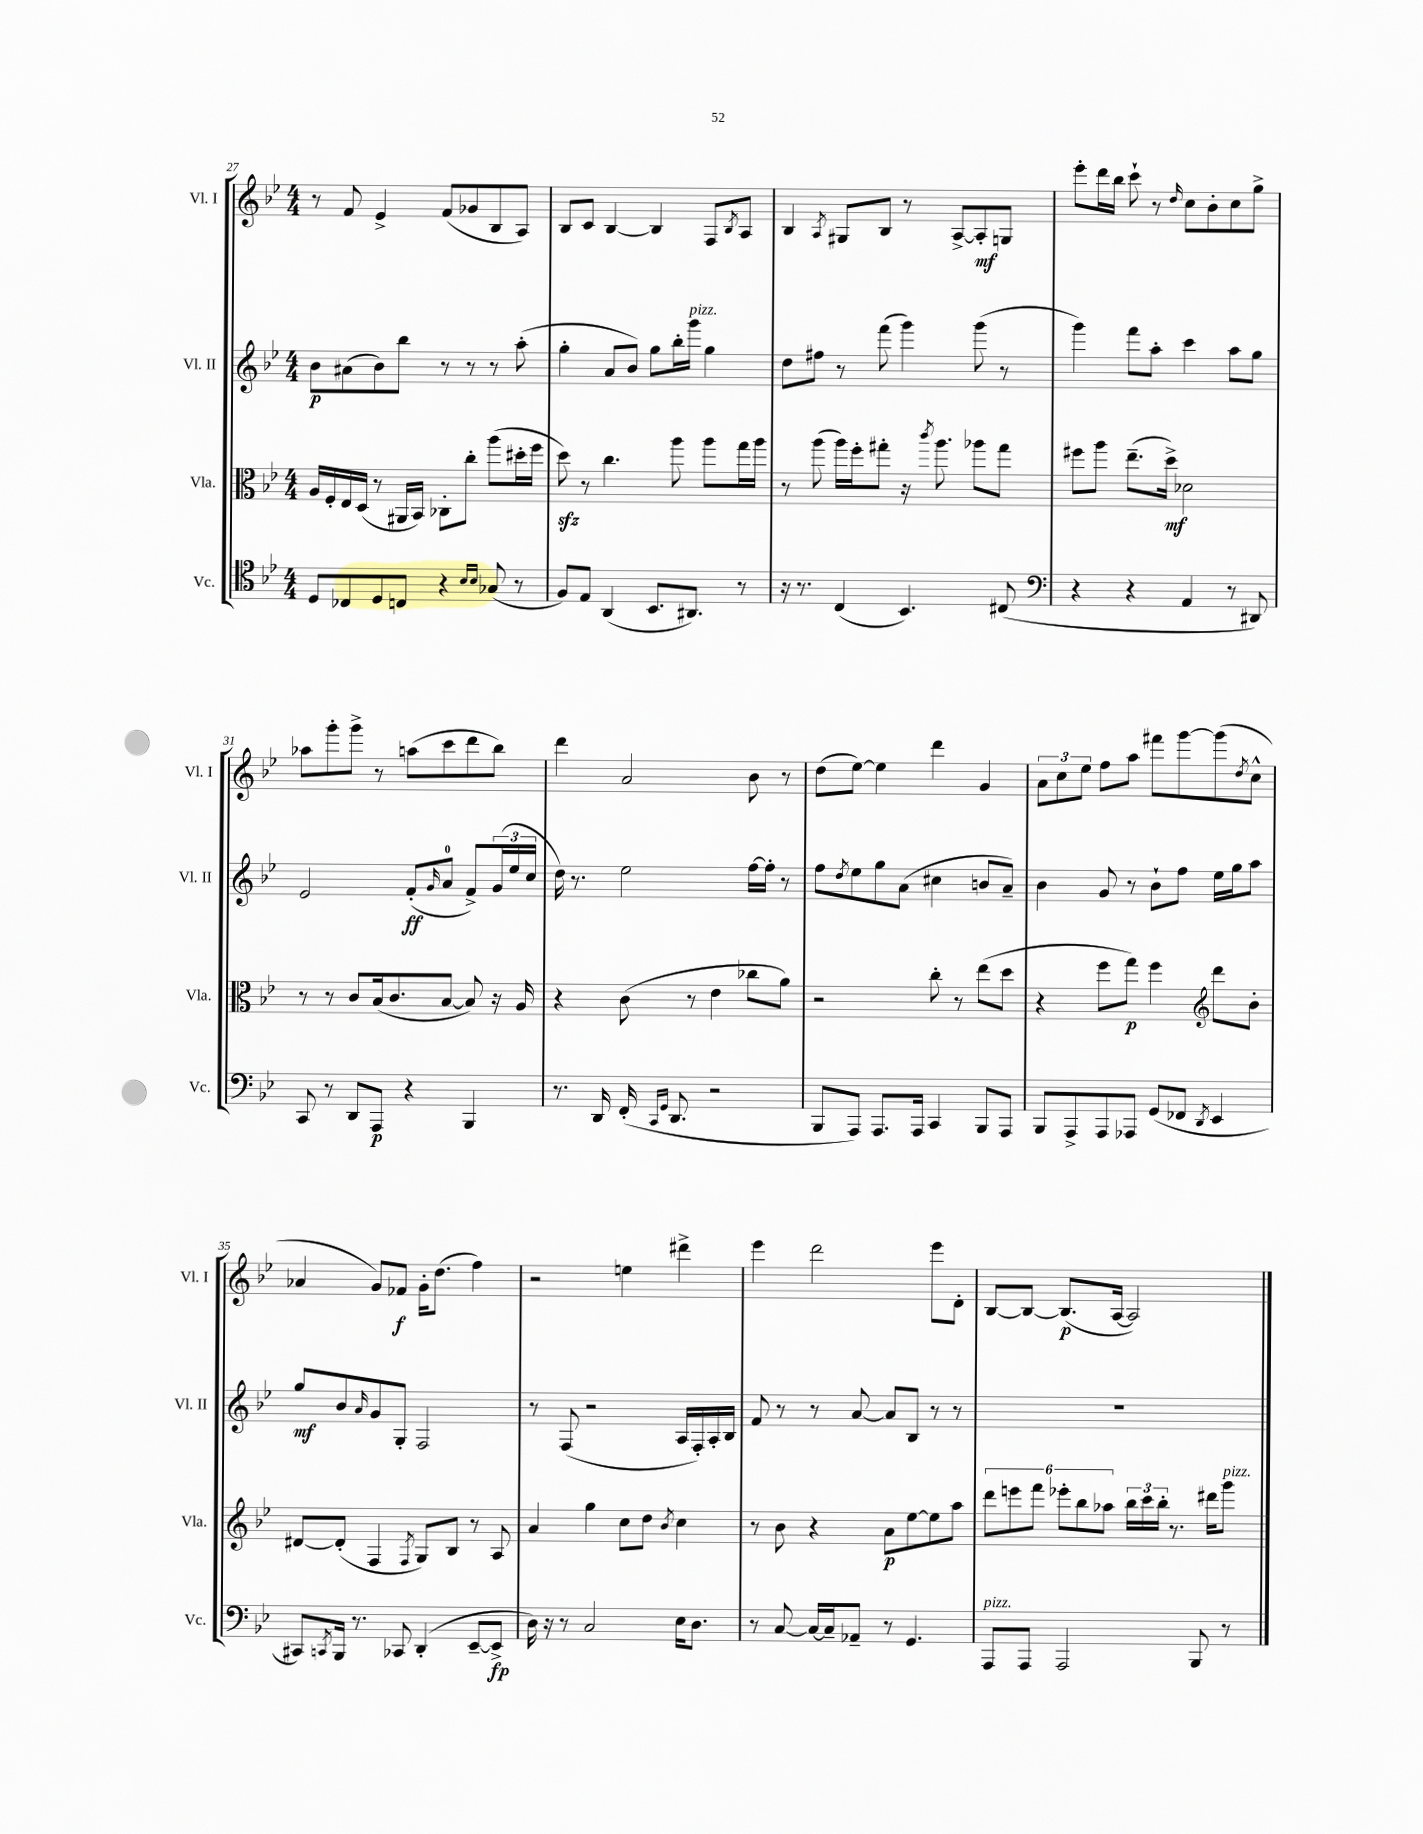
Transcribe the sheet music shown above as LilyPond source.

<<
\new StaffGroup <<
\new Staff = "s0" \with { instrumentName = "Vl. I" shortInstrumentName = "Vl. I" } {
    \clef treble \key bes \major \numericTimeSignature \time 4/4
    r8 f'8 ees'4-> f'8( ges'8 bes8 a8) |
    bes8 c'8 bes4~ bes4 f8 \acciaccatura { bes8 } a8 |
    bes4 \acciaccatura { a8 } gis8 bes8 r8 a8~-> a8-.\mf g8 |
    ees'''8-. d'''16 bes''16 c'''8-! r8 \grace { d''16 } c''8 bes'8-. c''8 g''8-> |
    aes''8 g'''8-. g'''8-> r8 a''8( c'''8 d'''8 bes''8) |
    d'''4 a'2 bes'8 r8 |
    d''8( ees''8~) ees''4 d'''4 g'4 |
    \tuplet 3/2 { a'8 c''8 ees''8 } f''8 a''8 fis'''8 g'''8~ g'''8( \acciaccatura { d''8 } c''8-^ |
    aes'4 g'8) fes'8\f g'16-. d''8.( f''4) |
    r2 e''4 dis'''4-> |
    ees'''4 d'''2 ees'''8 d'8-. |
    bes8~ bes8~ bes8.\p( a16~ a2) \bar "|." |
}
\new Staff = "s1" \with { instrumentName = "Vl. II" shortInstrumentName = "Vl. II" } {
    \clef treble \key bes \major \numericTimeSignature \time 4/4
    bes'8\p ais'8( bes'8) bes''8 r8 r8 r8 a''8-.( |
    g''4-. a'8 bes'8) g''8 bes''16-. g'''16^\markup { \italic "pizz." } g''4 |
    d''8 fis''8 r8 f'''8( g'''4) g'''8( r8 |
    g'''4) f'''8 a''8-. c'''4 a''8 g''8 |
    ees'2 f'8-.\ff( \grace { g'16 } a'8-0 f'8->) \tuplet 3/2 { g'16( ees''16 c''16 } |
    d''16) r8. ees''2 f''16~ f''16-. r8 |
    f''8 \acciaccatura { d''8 } ees''8 g''8 a'8( cis''4 b'8 a'8--) |
    bes'4 g'8 r8 bes'8-! f''8 ees''16 g''16 a''8 |
    g''8\mf bes'8 \grace { a'16 } g'8 g8-. f2 |
    r8 f8( r2 a16 f16-.) a16-. bes16 |
    f'8 r8 r8 a'8~ a'8 bes8 r8 r8 |
    R1 \bar "|." |
}
\new Staff = "s2" \with { instrumentName = "Vla." shortInstrumentName = "Vla." } {
    \clef alto \key bes \major \numericTimeSignature \time 4/4
    a16 f16-. ees16 d16( r8 ais,16 bes,16) ces8-. c''8-. a''8( dis''16-. f''16 |
    d''8\sfz) r8 c''4. a''8 a''8 g''16 a''16 |
    r8 a''8( a''16) f''16-. gis''8-. r16 \acciaccatura { c'''8 } a''8. aes''8 gis''8 |
    fis''8 a''8 ees''8.--( d''16->\mf) des'2 |
    r8 r8 c'8 bes16( c'8. bes8~ bes8) r16 a16 |
    r4 c'8( r8 ees'4 ces''8 a'8) |
    r2 c''8-. r8 ees''8( d''8 |
    r4 f''8 g''8\p) f''4 \clef treble d'''8 bes'8-. |
    dis'8~ dis'8-.( f4 \acciaccatura { f8 } g8) bes8 r8 a8 |
    a'4 g''4 c''8 d''8 \acciaccatura { bes'8 } c''4 |
    r8 bes'8 r4 a'8\p ees''8~ ees''8 a''8 |
    \tuplet 6/4 { d'''8 e'''8 f'''8 ees'''8-. bes''8 aes''8 } \tuplet 3/2 { bes''16 c'''16 bes''16-. } r8. dis'''16 g'''8^\markup { \italic "pizz." } \bar "|." |
}
\new Staff = "s3" \with { instrumentName = "Vc." shortInstrumentName = "Vc." } {
    \clef tenor \key bes \major \numericTimeSignature \time 4/4
    d8 ces8 d8 c8 r4 \grace { bes16 bes16 } ges8( r8 |
    f8) ees8 a,4( bes,8. ais,8.) r8 |
    r16 r8. c4( bes,4.) cis8( |
    \clef bass r4 r4 a,4 r8 dis,8) |
    c,8 r8 d,8 a,,8\p r4 bes,,4 |
    r8. d,16 f,16-.( \grace { c,16 g,16 } d,8. r2 |
    bes,,8 a,,8) a,,8. a,,16 c,4 bes,,8 a,,8 |
    bes,,8 a,,8-> a,,8 aes,,8 g,8( fes,8 \acciaccatura { d,8 } ees,4 |
    cis,8) \acciaccatura { c,8 } bes,,16 r8. ces,8 d,4-.( ees,8~-- ees,8->\fp |
    d16) r16 r8 c2 ees16 d8. |
    r8 c8~ c16~ c16-- aes,8-- r8 g,4. |
    a,,8^\markup { \italic "pizz." } a,,8 a,,2 bes,,8 r8 \bar "|." |
}
>>
>>
\layout { \context { \Score currentBarNumber = #27 } }
